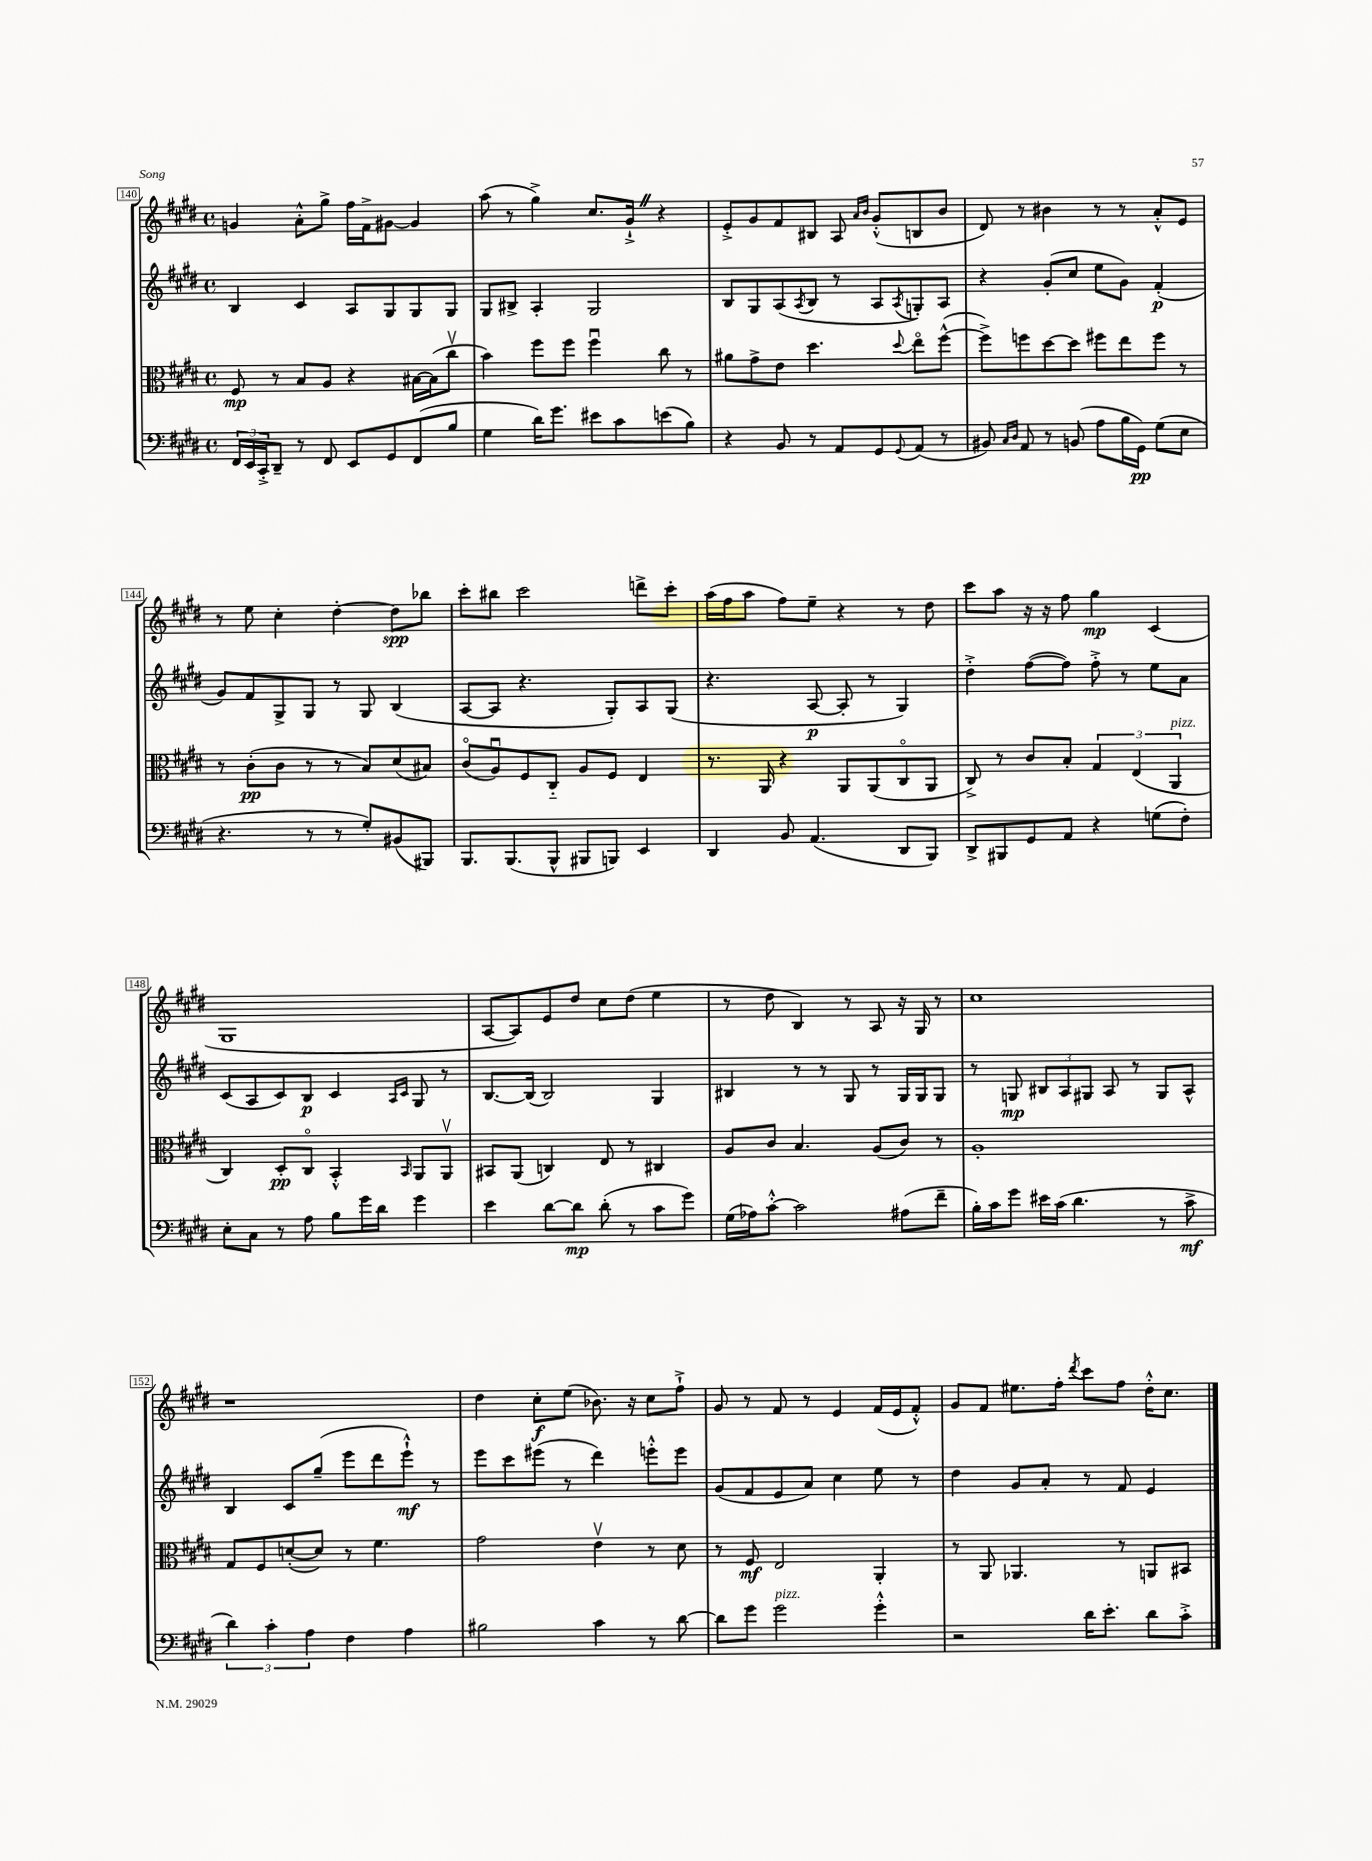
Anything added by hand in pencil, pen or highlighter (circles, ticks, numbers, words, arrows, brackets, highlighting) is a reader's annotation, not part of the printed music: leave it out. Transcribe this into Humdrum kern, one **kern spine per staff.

**kern	**dynam	**kern	**dynam	**kern	**dynam	**kern	**dynam
*part4	*part4	*part3	*part3	*part2	*part2	*part1	*part1
*staff4	*staff4	*staff3	*staff3	*staff2	*staff2	*staff1	*staff1
*clefF4	*	*clefC3	*	*clefG2	*	*clefG2	*
*k[f#c#g#d#]	*	*k[f#c#g#d#]	*	*k[f#c#g#d#]	*	*k[f#c#g#d#]	*
*M4/4	*	*M4/4	*	*M4/4	*	*M4/4	*
*met(c)	*	*met(c)	*	*met(c)	*	*met(c)	*
=140	=140	=140	=140	=140	=140	=140	=140
24FF#/LL	.	8F#/	mp	4B/	.	4gn/	.
24EE/	.	.	.	.	.	.	.
24CC#'^/J	.	.	.	.	.	.	.
8DD#~/J	.	8r	.	.	.	.	.
8r	.	8B/L	.	4c#/	.	8a'^^\L	.
8FF#/	.	8A/J	.	.	.	8gg#^\J	.
8EE/L	.	4r	.	8A/L	.	16ff#\LL	.
.	.	.	.	.	.	16f#^\J	.
8GG#/	.	.	.	8G#/	.	[8g#X\J	.
(8FF#/	.	[16B#X\LL	.	8G#/	.	4g#/]	.
.	.	(16B#\J]	.	.	.	.	.
8B/J	.	8cc#v\J	.	8G#/J	.	.	.
=141	=141	=141	=141	=141	=141	=141	=141
4G#\	.	4b\)	.	8G#/L	.	(8aa\	.
.	.	.	.	8B#X^/J	.	8r	.
16d#\KL)	.	8ff#\L	.	4A'/	.	4gg#^\)	.
8.g#\J	.	.	.	.	.	.	.
.	.	8ff#\J	.	.	.	.	.
8e#X\L	.	4ff#u\	.	2G#/	.	8.cc#/L	.
8c#\	.	.	.	.	.	.	.
.	.	.	.	.	.	16g#`^Z/Jk	.
(8en\	.	8cc#\	.	.	.	4r	.
8B\J)	.	8r	.	.	.	.	.
=142	=142	=142	=142	=142	=142	=142	=142
4r	.	8a#X\L	.	8B/L	.	8e'^/L	.
.	.	8g#^\	.	8G#/	.	8g#/	.
8BB/	.	8e\J	.	(8A/	.	8f#/	.
.	.	.	.	8qA/	.	.	.
8r	.	4.dd#\	.	8B/J	.	8B#X/J	.
8AA/L	.	.	.	8r	.	8A/	.
.	.	.	.	.	.	16qqa/LL	.
.	.	.	.	.	.	16qqb/JJ	.
8GG#/	.	.	.	8A/L	.	(8g#'^^/L	.
8qqGG#/	.	8qqdd#/	.	8qA/	.	.	.
(8AA/J	.	8ee\L	.	8Gn'/)	.	8Bn/	.
8r	.	([8ff#^^\J	.	8A/J	.	8b/J	.
=143	=143	=143	=143	=143	=143	=143	=143
8BB#X/)	.	8ff#^\L])	.	4r	.	8d#/)	.
16qqC#/LL	.	.	.	.	.	.	.
16qqD#/JJ	.	.	.	.	.	.	.
8AA/	.	8ffn\	.	.	.	8r	.
8r	.	[8dd#\	.	(8g#'/L	.	4b#X\	.
(8BBn/	.	8dd#\J]	.	8cc#/J	.	.	.
8A\L	.	8ff#X\L	.	8ee\L	.	8r	.
16B\L	.	8ee\	.	8g#\J)	.	8r	.
16GG#\JJ)	pp	.	.	.	.	.	.
(8G#\L	.	8ff#\J	.	(4f#'/	p	8a'^^/L	.
8E\J	.	8r	.	.	.	8e/J	.
!!LO:LB:g=z
=144	=144	=144	=144	=144	=144	=144	=144
4.r	.	8r	.	8g#/L)	.	8r	.
.	.	(8c#'\L	pp	8f#/	.	8ee\	.
.	.	8c#\J	.	8G#^/	.	4cc#'\	.
8r	.	8r	.	8G#/J	.	.	.
8r	.	8r	.	8r	.	[4dd#'\	.
8G#'/L)	.	8B/L)	.	8G#/	.	.	.
(8BB#X/	.	(8d#/	.	(4B/	.	8dd#\L]	spp
8BBB#X/J)	.	8B#X/J)	.	.	.	8bb-X\J	.
=145	=145	=145	=145	=145	=145	=145	=145
8.BBB/L	.	(8c#/L	.	[8A/L	.	8ccc#'\L	.
.	.	8Au/)	.	8A/J]	.	8bb#X\J	.
(8.BBB/	.	.	.	.	.	.	.
.	.	8F#/	.	4.r	.	2ccc#\	.
8BBB^^/J	.	8C#/J	.	.	.	.	.
8BBB#X/L	.	8A/L	.	.	.	.	.
8BBBn/J)	.	8F#/J	.	8G#'/L)	.	.	.
4EE/	.	4E/	.	8A/	.	8dddn^\L	.
.	.	.	.	(8G#/J	.	8ccc#'\J	.
=146	=146	=146	=146	=146	=146	=146	=146
4DD#/	.	8.r	.	4.r	.	(16aa\LL	.
.	.	.	.	.	.	16ff#\J	.
.	.	.	.	.	.	8aa\J	.
.	.	16AA/	.	.	.	.	.
8BB/	.	4r	.	.	.	8ff#\L)	.
(4.AA/	.	.	.	[8A/	p	8ee~\J	.
.	.	8AA/L	.	8A'/]	.	4r	.
.	.	(8AA/	.	8r	.	.	.
8DD#/L	.	8C#/	.	4G#/)	.	8r	.
8BBB/J)	.	8AA/J	.	.	.	8dd#\	.
=147	=147	=147	=147	=147	=147	=147	=147
8DD#^/L	.	8C#^/)	.	4dd#'^\	.	8ccc#\L	.
8BBB#X/	.	8r	.	.	.	8aa\J	.
8GG#/	.	8c#/L	.	([8ff#\L	.	16r	.
.	.	.	.	.	.	16r	.
8AA/J	.	8B'/J	.	8ff#\J])	.	8ff#\	.
4r	.	6G#/	.	8ff#'^\	.	4gg#\	mp
.	.	.	.	8r	.	.	.
.	.	(6E/	.	.	.	.	.
(8Gn\L	.	.	.	8ee\L	.	(4c#/	.
!	!	!LO:TX:a:i:t=pizz.	!	!	!	!	!
.	.	6AA/	.	.	.	.	.
8F#'\J)	.	.	.	8a\J	.	.	.
!!LO:LB:g=z
=148	=148	=148	=148	=148	=148	=148	=148
8E'\L	.	4C#/)	.	(8c#/L	.	1G#	.
8C#\J	.	.	.	8A/	.	.	.
8r	.	8D#'/L	pp	8c#/)	.	.	.
8A\	.	8C#/J	.	8B/J	p	.	.
8B\L	.	4BB'^^/	.	4c#/	.	.	.
16g#\L	.	.	.	.	.	.	.
16d#\JJ	.	.	.	.	.	.	.
.	.	.	.	16qqA/LL	.	.	.
.	.	16qqBB/	.	16qqc#/JJ	.	.	.
4g#\	.	8AA/L	.	8G#/	.	.	.
.	.	8AAv/J	.	8r	.	.	.
=149	=149	=149	=149	=149	=149	=149	=149
4e\	.	8BB#X/L	.	[8.B/L	.	[8A/L	.
.	.	(8AA/J	.	.	.	8A/])	.
.	.	.	.	(16B/Jk]	.	.	.
[8d#\L	.	4Cn/)	.	2B/)	.	8e/	.
8d#\J]	mp	.	.	.	.	8dd#/J	.
(8d#'\	.	8E/	.	.	.	8cc#\L	.
8r	.	8r	.	.	.	(8dd#\J	.
8c#\L	.	4C#X/	.	4G#/	.	4ee\	.
8g#\J)	.	.	.	.	.	.	.
=150	=150	=150	=150	=150	=150	=150	=150
(16G#\LL	.	8A/L	.	4B#X/	.	8r	.
16A-X\J)	.	.	.	.	.	.	.
[8c#'^^\J	.	8c#/J	.	.	.	8dd#\	.
2c#\]	.	4.B/	.	8r	.	4B/)	.
.	.	.	.	8r	.	.	.
.	.	.	.	8G#/	.	8r	.
.	.	(8A/L	.	8r	.	8A/	.
(8A#X\L	.	8c#/J)	.	16G#/LL	.	16r	.
.	.	.	.	16G#/J	.	16G#/	.
8f#~\J	.	8r	.	8G#/J	.	8r	.
=151	=151	=151	=151	=151	=151	=151	=151
16B'\LL)	.	1A'	.	8r	.	1cc#	.
16c#\J	.	.	.	.	.	.	.
8g#\J	.	.	.	8Gn/	mp	.	.
16e#X\LL	.	.	.	12B#X/L	.	.	.
(16c#\JJ	.	.	.	.	.	.	.
.	.	.	.	12A/	.	.	.
4.d#\	.	.	.	.	.	.	.
.	.	.	.	12G#X/J	.	.	.
.	.	.	.	8A/	.	.	.
.	.	.	.	8r	.	.	.
8r	.	.	.	8G#/L	.	.	.
8c#^\	mf	.	.	8A^^/J	.	.	.
!!LO:LB:g=z
=152	=152	=152	=152	=152	=152	=152	=152
6d#\)	.	8G#/L	.	4B/	.	1r	.
.	.	8F#/	.	.	.	.	.
6c#'\	.	.	.	.	.	.	.
.	.	([8dn'/	.	8c#/L	.	.	.
6A\	.	.	.	.	.	.	.
.	.	8d/J])	.	(8gg#~/J	.	.	.
4F#\	.	8r	.	8eee\L	.	.	.
.	.	4.f#\	.	8ddd#\	.	.	.
4A\	.	.	.	8eee`^^\J)	mf	.	.
.	.	.	.	8r	.	.	.
=153	=153	=153	=153	=153	=153	=153	=153
2B#X\	.	2g#\	.	8eee\L	.	4dd#\	.
.	.	.	.	8ccc#\	.	.	.
.	.	.	.	(8eee#X\J	.	8cc#'\L	f
.	.	.	.	8r	.	(8ee\J	.
4c#\	.	4ev\	.	4ddd#\)	.	8.b-X\)	.
.	.	.	.	.	.	16r	.
8r	.	8r	.	8eeen'^^\L	.	8cc#\L	.
[8d#\	.	8d#\	.	8eee\J	.	8ff#`^\J	.
=154	=154	=154	=154	=154	=154	=154	=154
8d#\L]	.	8r	.	(8g#/L	.	8g#/	.
8g#\J	.	8F#/	mf	8f#/	.	8r	.
!LO:TX:a:i:t=pizz.	!	!	!	!	!	!	!
2g#\	.	2E/	.	8e/	.	8f#/	.
.	.	.	.	8a/J)	.	8r	.
.	.	.	.	4cc#\	.	4e/	.
4g#'^^\	.	4AA'/	.	8ee\	.	(16f#/LL	.
.	.	.	.	.	.	16e/J	.
.	.	.	.	8r	.	8f#'^^/J)	.
=155	=155	=155	=155	=155	=155	=155	=155
2r	.	8r	.	4dd#\	.	8g#/L	.
.	.	8AA/	.	.	.	8f#/J	.
.	.	4.AA-X/	.	8g#/L	.	8.ee#X\L	.
.	.	.	.	8a'/J	.	.	.
.	.	.	.	.	.	16ff#'\Jk	.
.	.	.	.	.	.	8qddd#/	.
16d#\KL	.	.	.	8r	.	8ccc#\L	.
8.e'\J	.	.	.	.	.	.	.
.	.	8r	.	8f#/	.	8ff#\J	.
8d#\L	.	8AAn/L	.	4e/	.	16dd#'^^\KL	.
.	.	.	.	.	.	8.cc#\J	.
8c#'^\J	.	8BB#X/J	.	.	.	.	.
==	==	==	==	==	==	==	==
*-	*-	*-	*-	*-	*-	*-	*-
